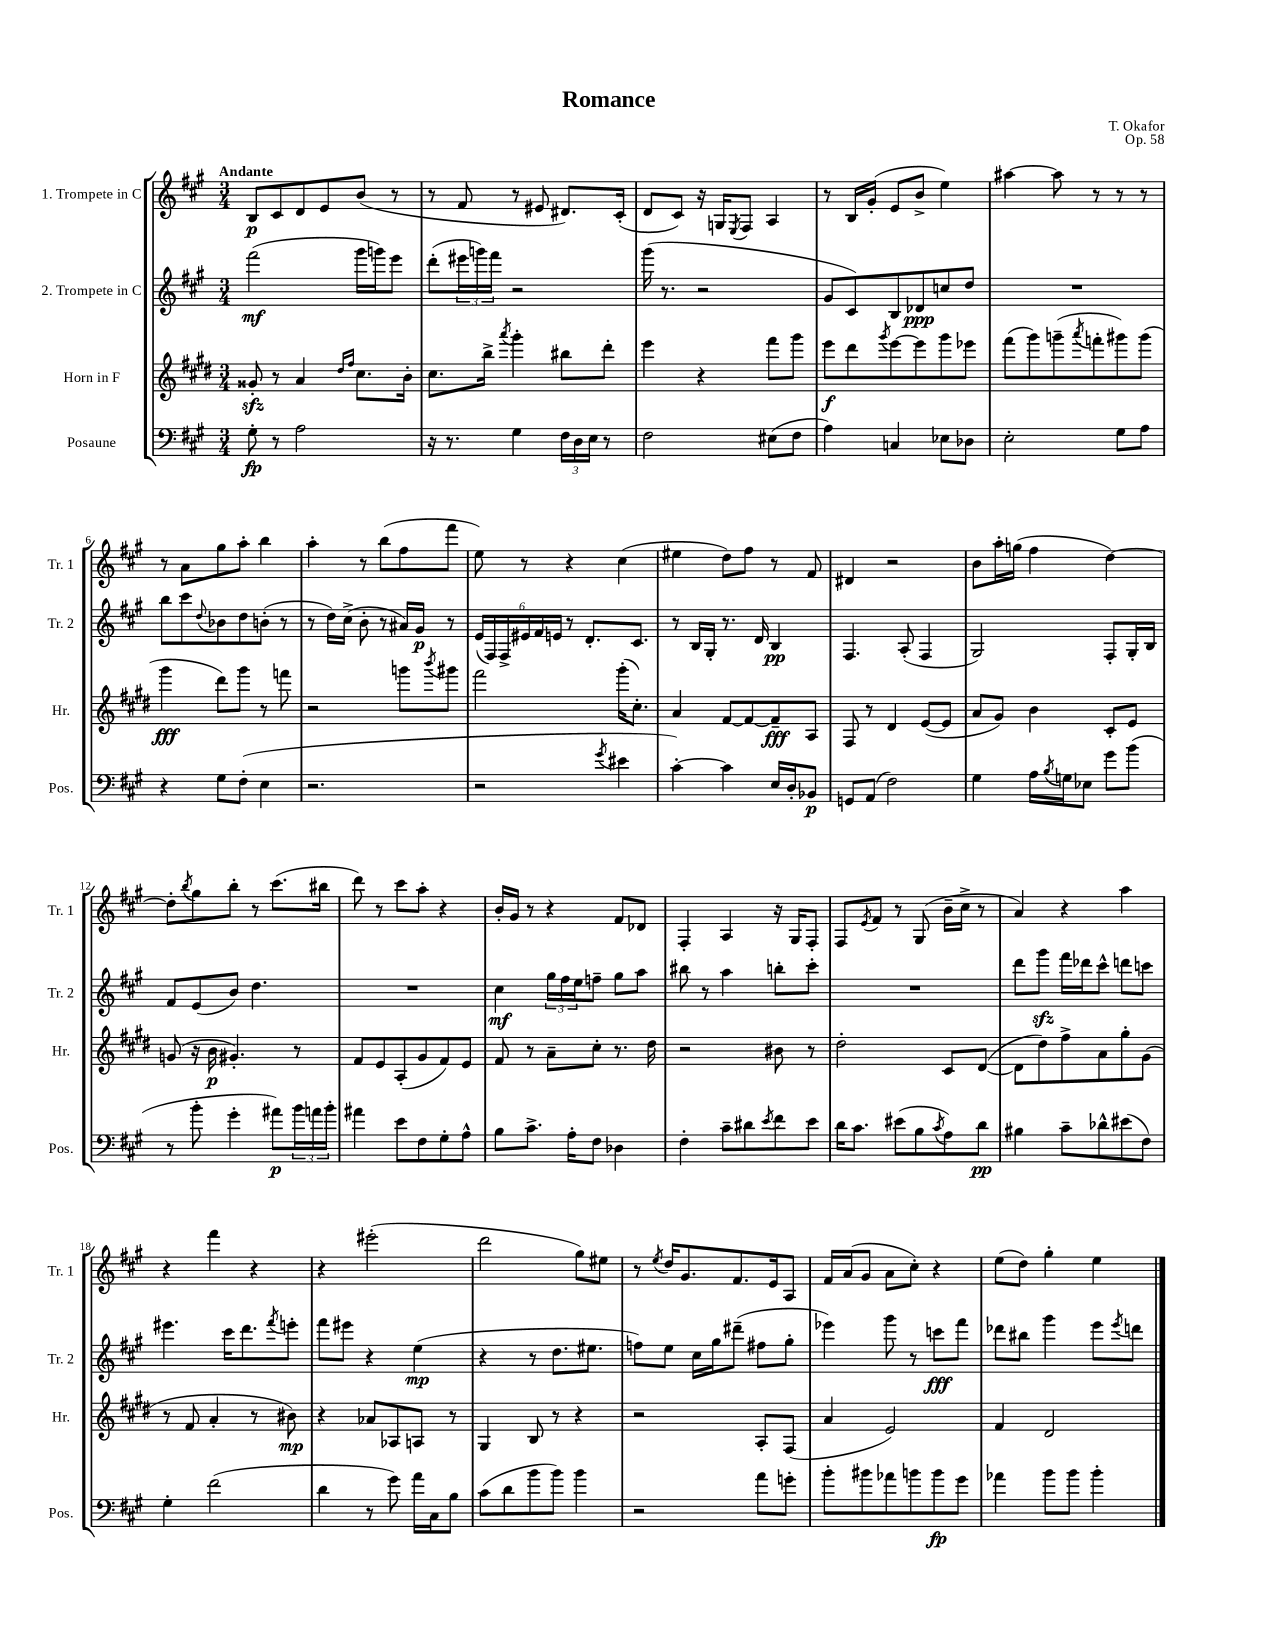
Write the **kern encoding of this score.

**kern	**kern	**kern	**kern
*staff4	*staff3	*staff2	*staff1
*clefF4	*clefG2	*clefG2	*clefG2
*k[f#c#g#]	*k[f#c#g#d#]	*k[f#c#g#]	*k[f#c#g#]
*M3/4	*M3/4	*M3/4	*M3/4
8G#'	8g##'	(2fff#	8B
8r	8r	.	8c#
2A	4a	.	8d
.	.	.	8e
.	16qqdd#	.	.
.	16qqff#	.	.
.	8.cc#	16ggg#	(8b
.	.	16ggg)	.
.	.	8eee	8r
.	16b'	.	.
=	=	=	=
16r	8.cc#	(8ddd'	8r
8.r	.	.	.
.	.	24eee#	8f#
.	.	24ggg)	.
.	16bb^	.	.
.	.	24fff#	.
.	8qaaa	.	.
4G#	4ggg#'	2r	8r
.	.	.	8e#
24F#	8bb#	.	8.d#)
24D	.	.	.
24E	.	.	.
8r	8ddd#'	.	.
.	.	.	(16c#'
=	=	=	=
2F#	4eee	(16ggg#	8d
.	.	8.r	.
.	.	.	8c#)
.	4r	2r	16r
.	.	.	16G
.	.	.	8qE
.	.	.	8F#
(8E#	8fff#	.	4A
8F#	8ggg#	.	.
=	=	=	=
4A)	8eee	8g#	8r
.	8ddd#	8c#)	16B
.	.	.	(16g#'
.	8qggg#	.	.
4C	[8eee	8B	8e
.	8eee]	8d-	8b^
8E-	8ggg#	8cc	4ee)
8D-	8eee-	8dd	.
=	=	=	=
2E'	(8fff#	2.r	[4aa#
.	8ggg#)	.	.
.	(8ggg~	.	8aa#]
.	8qaaa	.	.
.	8fff'	.	8r
8G#	8ggg#)	.	8r
8A	(8ggg#	.	8r
=	=	=	=
4r	4ggg#	8bb	8r
.	.	8ccc#	8a
.	.	8qqdd	.
8G#	8ddd#)	8b-	8gg#
(8F#'	8ggg#	8dd	8aa'
4E	8r	(8b'	4bb
.	8fff	8r	.
=	=	=	=
2.r	2r	8r	4aa'
.	.	16dd)	.
.	.	(16cc#^	.
.	.	8b'	8r
.	.	8r	(8bb
.	8ggg	16a#)	8ff#
.	.	16g#	.
.	8qbbb	.	.
.	8ggg#	8r	8fff#
=	=	=	=
2r	2fff#	(24e	8ee)
.	.	24F#)	.
.	.	24F#^	.
.	.	24e#	8r
.	.	24f#	.
.	.	24e	.
.	.	8r	4r
.	.	8.d'	.
8qg#	.	.	.
4e#	(16ggg#'	.	(4cc#
.	8.cc#')	8.c#	.
=	=	=	=
[4c#')	4a	8r	4ee#
.	.	16B	.
.	.	16G#'	.
4c#]	[8f#	8.r	8dd)
.	8f#_	.	8ff#
.	.	16d	.
16E	8f#~]	4B	8r
16D'	.	.	.
8BB-	8A	.	8f#
=	=	=	=
8GG	8F#	4.F#	4d#
(8AA	8r	.	.
2F#)	4d#	.	2r
.	.	(8A'	.
.	([8e	4F#	.
.	8e]	.	.
=	=	=	=
4G#	8a	2G#)	8b
.	8g#)	.	16aa'
.	.	.	(16gg
16A	4b	.	4ff#
8qB	.	.	.
16G	.	.	.
8E-	.	.	.
8g#	8c#'	8F#'	[4dd)
(8b	8e	16G#'	.
.	.	16B	.
=	=	=	=
8r	(8g	8f#	8dd']
.	.	.	8qbb
8b'	16r	(8e	8gg#
.	16b	.	.
4g#'	4.g#')	8b)	8bb'
.	.	4.dd	8r
8a#)	.	.	(8.ccc#
24b	8r	.	.
24a	.	.	.
.	.	.	16bb#
24b'	.	.	.
=	=	=	=
4a#	8f#	2.r	8ddd)
.	8e	.	8r
8e	(8A'	.	8ccc#
8F#	8g#	.	8aa'
8G#'	8f#)	.	4r
8A^^	8e	.	.
=	=	=	=
8B	8f#	4cc#	16b'
.	.	.	16g#
8.c#^	8r	.	8r
.	8a~	24gg#	4r
.	.	24ff#	.
16A'	.	.	.
.	.	24ee	.
8F#	8cc#'	8ff~	.
4D-	8.r	8gg#	8f#
.	.	8aa	8d-
.	16dd#	.	.
=	=	=	=
4F#'	2r	8bb#	4F#'
.	.	8r	.
8c#~	.	4aa	4A
8d#	.	.	.
8qe	.	.	.
8f#	8b#	8bb'	16r
.	.	.	16G#
8e	8r	8ccc#'	8F#'
=	=	=	=
16d	2dd#'	2.r	8F#
8.c#	.	.	.
.	.	.	8qe
.	.	.	8f#
(8e#	.	.	8r
8B	.	.	(8G#
8qc#	.	.	.
8A)	8c#	.	16b~
.	.	.	16cc#^
8d	([8d#	.	8r
=	=	=	=
4B#	8d#]	8ddd	4a)
.	8dd#)	8ggg#	.
8c#~	8ff#^	16fff#	4r
.	.	16ddd-	.
8d-^^	8a	8ccc#^^	.
(8e#	8gg#'	8ddd	4aa
8F#)	(8g#	8ccc	.
=	=	=	=
4G#'	8r	4.eee#	4r
.	8f#	.	.
(2f#	4a'	.	4fff#
.	.	16ccc#	.
.	.	8.ddd	.
.	8r	.	4r
.	.	8qfff#	.
.	8b#)	8eee'	.
=	=	=	=
4d	4r	8fff#	4r
.	.	8eee#	.
8r	8a-	4r	(2eee#'
8g#)	8A-	.	.
16a	8A	(4ee	.
16C#	.	.	.
8B	8r	.	.
=	=	=	=
(8c#	4G#	4r	2ddd
8d	.	.	.
8b	8B	8r	.
8b)	8r	8.dd	.
4b	4r	.	8gg#)
.	.	8.ee#	.
.	.	.	8ee#
=	=	=	=
2r	2r	8ff)	8r
.	.	.	8qee
.	.	8ee	16dd
.	.	.	8.g#
.	.	16cc#	.
.	.	16gg#	.
.	.	(8ddd#~	8.f#
8a	8A'	8ff#	.
.	.	.	16e
8g'	(8F#	8gg#'	8A
=	=	=	=
8b'	4a	4eee-)	16f#
.	.	.	(16a
8b#	.	.	8g#
8a-	2e)	8ggg#	8a
8b	.	8r	8cc#')
8b	.	8ccc	4r
8g#	.	8fff#	.
=	=	=	=
4a-	4f#	8ddd-	(8ee
.	.	8bb#	8dd)
8b	2d#	4ggg#	4gg#'
8b	.	.	.
4b'	.	8eee	4ee
.	.	8qeee	.
.	.	8ddd	.
==	==	==	==
*-	*-	*-	*-
